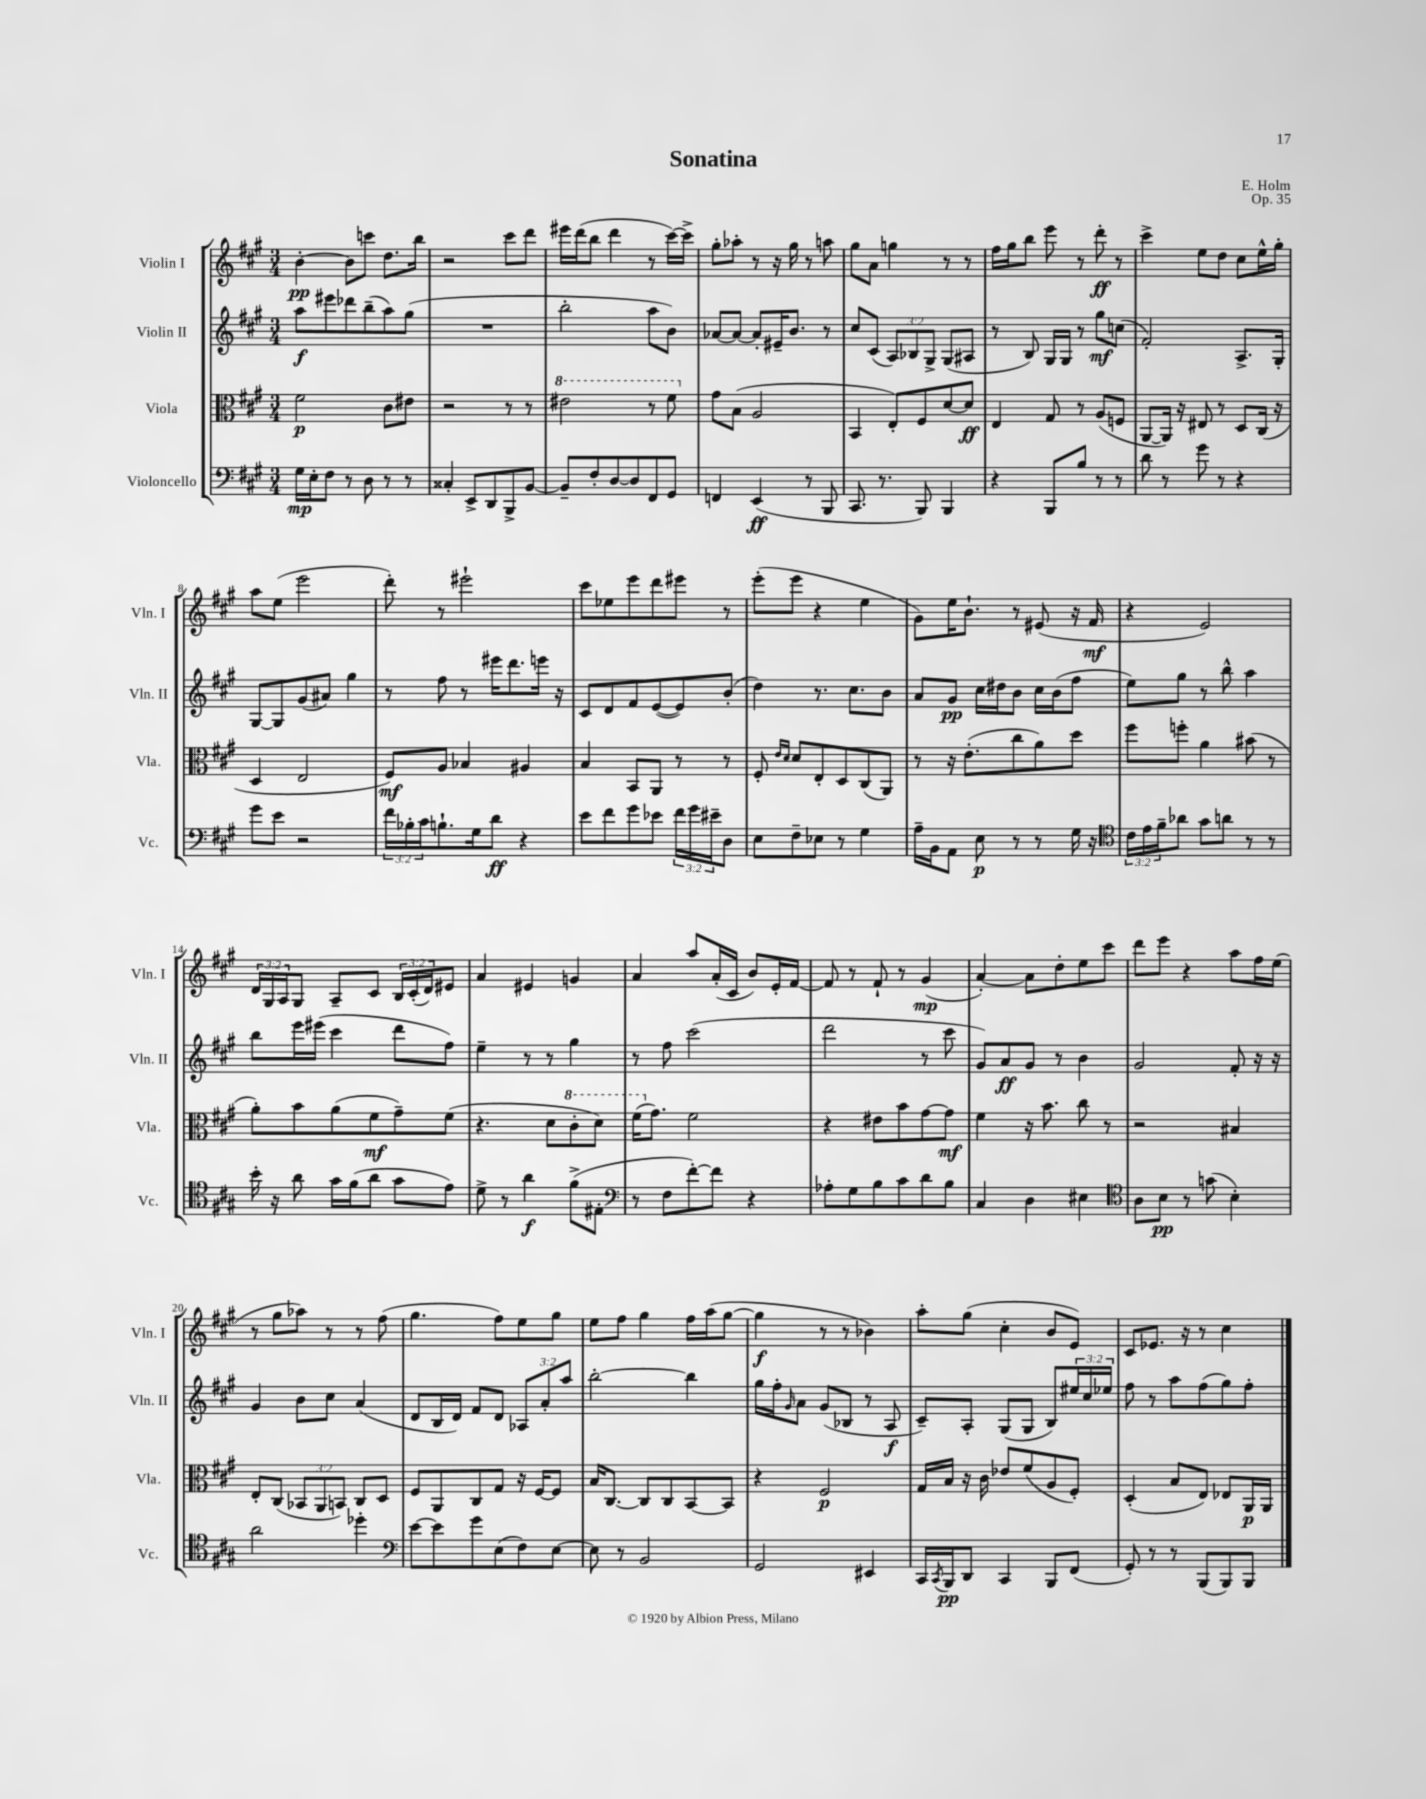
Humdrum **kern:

**kern	**kern	**kern	**kern
*staff4	*staff3	*staff2	*staff1
*clefF4	*clefC3	*clefG2	*clefG2
*k[f#c#g#]	*k[f#c#g#]	*k[f#c#g#]	*k[f#c#g#]
*M3/4	*M3/4	*M3/4	*M3/4
16G#	2f#	8aa	[4b'
16E'	.	.	.
8F#	.	8eee#	.
8r	.	8ddd-	8b]
8D	.	(8bb~	8ccc
8r	8c#	8aa)	8.dd
8r	8e#	(8gg#	.
.	.	.	16bb
=	=	=	=
4C##'	2r	2.r	2r
8EE^	.	.	.
8DD	.	.	.
8BBB^	8r	.	8ccc#
[8BB	8r	.	8ddd
=	=	=	=
8BB~]	2ee#	2bb'	16eee#
.	.	.	(16ddd
8F#'	.	.	8bb
[8D	.	.	4ddd
8D]	.	.	.
8FF#	8r	8aa	8r
8GG#	8ff#	8b)	[16ccc#)
.	.	.	16ccc#^]
=	=	=	=
4FF	8g#	[8a-	8gg#'
.	(8B	8a-_	8aa-'
(4EE	2A	8a-']	8r
.	.	16e#~	16r
.	.	8.b	16gg#
8r	.	.	8r
8BBB	.	8r	8aa
=	=	=	=
8.CC#	4BB	8cc#	8gg#
.	.	(8c#	8a
8.r	.	.	.
.	8E')	12A)	4gg
.	.	12B-	.
8BBB)	8F#	.	.
.	.	12G#^	.
4BBB	[8d	(8G#	8r
.	8d]	8A#	8r
=	=	=	=
4r	4E	8r	16ff#
.	.	.	16gg#
.	.	8B)	8bb
8BBB	8G#	16G#	8eee
.	.	16G#	.
8B	8r	8r	8r
8r	(8A	8gg#	8ddd'
8r	8F	(8cc	8r
=	=	=	=
8d	[8AA	2f#')	4ccc#^
8r	16AA])	.	.
.	16r	.	.
8g#	8E#	.	8ee
8r	8r	.	8dd
4r	8D	8.A^	8cc#
.	(16C#	.	16ee^^
.	16r	16G#'	16gg#'
=	=	=	=
8g#	4D	[8G#	8aa
8e	.	8G#]	(8ee
2r	2E	(8g#	2eee
.	.	8a#)	.
.	.	4gg#	.
=	=	=	=
24f#	8F#)	8r	8ddd')
24B-'	.	.	.
24c#	.	.	.
8.B`	8A	8ff#	8r
.	4B-	8r	2eee#`
16G#	.	.	.
8d	.	16eee#	.
.	.	8.ddd	.
4r	4A#	.	.
.	.	16eee	.
.	.	16r	.
=	=	=	=
8e	4B	8c#	8ccc#
8f#	.	8d	8ee-
8g#	8BB	8f#	8eee
8e-	8AA	([8e	8ddd
24f#	8r	8e])	8eee#
24g#	.	.	.
24e#~	.	.	.
8D	8r	(8b'	8r
=	=	=	=
8E	8F#'	4dd)	(8eee'
.	16qqe	.	.
.	16qqd	.	.
8F#~	8d	.	8eee
8E-	8E'	8.r	4r
8r	8D	.	.
.	.	8.cc#	.
4G#	(8C#	.	4ee
.	8AA)	8b	.
=	=	=	=
16A~	8r	8a	8g#)
16BB	.	.	.
8AA	16r	8g#	16ee
.	(8.e'	.	8.b`
8E	.	16cc#	.
.	.	16dd#	.
8r	8cc#	8b	8r
8r	8a)	16cc#	(8e#
.	.	(16b	.
16G#	8dd	8ff#	16r
16r	.	.	16f#
=	=	=	=
*clefC4	*	*	*
24c#	8ff#	8ee)	4r
24e	.	.	.
24f#~	.	.	.
8a-	8ff'	8gg#	.
8g#	4a	8r	2e)
8a	.	8bb^^	.
8r	(8b#	4aa	.
8r	8r	.	.
=	=	=	=
16b'	8a')	8bb	24d
.	.	.	24G#
16r	.	.	.
.	.	.	24A
8a	8b	16eee	8G#
.	.	(16eee#	.
16g#	(8a	4ccc#	8A~
(16f#	.	.	.
8a	8f#	.	8c#
8g#	8g#~)	8ddd	24B
.	.	.	(24c#'
.	.	.	24d)
8e)	(8f#	8ff#)	8e#
=	=	=	=
8d^	4.r	4ee~	4a
8r	.	.	.
4a	.	8r	4e#
.	8d	8r	.
(8f#^	8cc#'	4gg#	4g
8E#'	8dd)	.	.
=	=	=	=
*clefF4	*	*	*
8r	(16ff#	8r	4a
.	8.g#)	.	.
8F#	.	8ff#	.
[8f#')	2f#	(2ccc#	8aa
8f#]	.	.	(16a'
.	.	.	16c#
4r	.	.	8b)
.	.	.	16e'
.	.	.	[16f#
=	=	=	=
8A-'	4r	2ddd	8f#]
8G#	.	.	8r
8B	8e#	.	8f#`
8c#	8b	.	8r
8d	[8g#	8r	(4g#
8B	8g#]	8ccc#	.
=	=	=	=
4C#	4f#	8g#)	[4a')
.	.	8a	.
4D	16r	8g#	8a]
.	8.b	.	.
.	.	8r	8dd'
4E#	8cc#	4b	8ee
.	8r	.	8ccc#
=	=	=	=
*clefC4	*	*	*
8A	2r	2g#	8ddd
8B	.	.	8eee
8r	.	.	4r
(8g	.	.	.
4B')	4B#	8f#'	8aa
.	.	16r	16ff#
.	.	16r	(16ee
=	=	=	=
2a	8E'	4g#	8r
.	(8C#	.	8gg#
.	12BB-	8b	8aa-)
.	12AA	.	.
.	.	8cc#	8r
.	12BB)	.	.
4dd-'	8C#	(4a	8r
.	8D	.	(8ff#
=	=	=	=
*clefF4	*	*	*
[8e	8F#	8d	4.gg#
8e]	8AA	16B	.
.	.	16d)	.
8g#	8C#	8f#	.
(8E	8G#	8d	8ff#)
8F#)	16r	12A-	8ee
.	[16F#	.	.
.	.	12a'	.
[8E	8F#]	.	8gg#
.	.	12aa	.
=	=	=	=
8E]	16B	[2bb'	8ee
.	[8.C#	.	.
8r	.	.	8ff#
2BB	8C#]	.	4gg#
.	8C#	.	.
.	[8BB	4bb]	16ff#
.	.	.	(16aa
.	8BB]	.	[8gg#
=	=	=	=
2GG#	4r	16gg#	4gg#]
.	.	16ff#'	.
.	.	16qqg#	.
.	.	8a	.
.	2F#	(8g#	8r
.	.	8B-	8r
4EE#	.	8r	4b-)
.	.	8A	.
=	=	=	=
16CC#	16G#	8c#~)	8aa'
8qCC#	.	.	.
16BBB	16B	.	.
8DD	16r	8A'	(8gg#
.	16c#	.	.
4CC#	8e-	(8G#	4cc#'
.	(8f#	8G#	.
8BBB	8A	8B)	8b
(8FF#	8F#')	24ee#	8e)
.	.	24cc#	.
.	.	24ee-	.
=	=	=	=
8GG#')	(4D'	8ff#	8c#
8r	.	8r	8.e-
8r	8B	8aa	.
.	.	.	16r
(8BBB	8E)	(8ff#	8r
8BBB)	8E-	8gg#)	4cc#
8BBB	16AA	8ff#'	.
.	16AA	.	.
==	==	==	==
*-	*-	*-	*-
